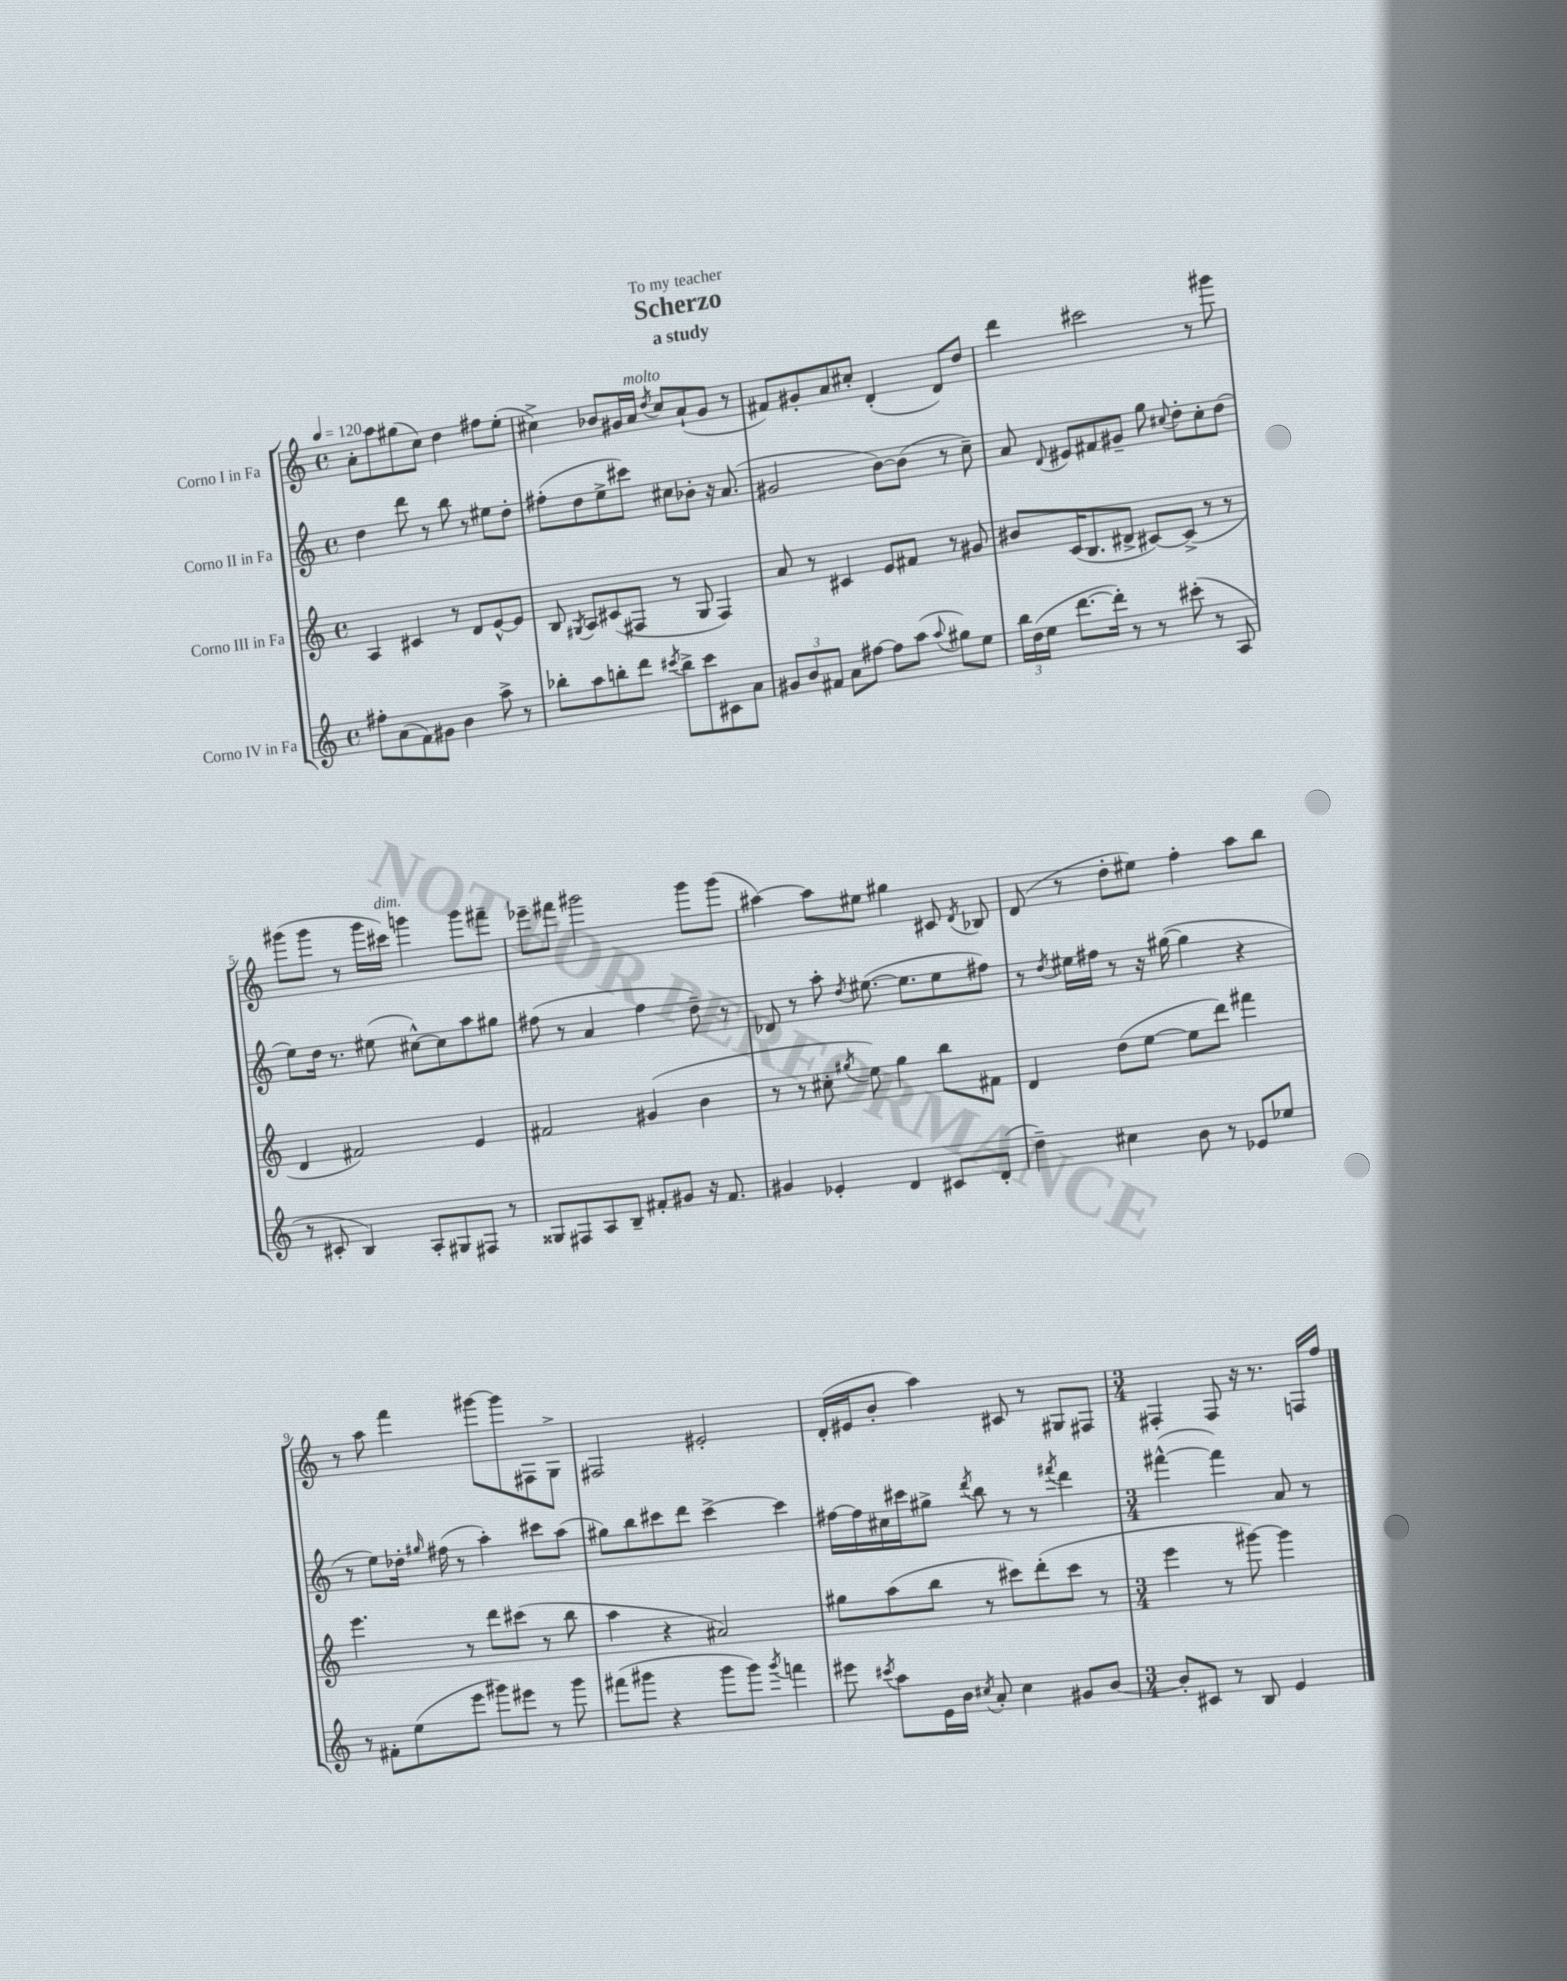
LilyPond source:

\header { title = "Scherzo" subtitle = "a study" dedication = "To my teacher" }
<<
\new StaffGroup <<
\new Staff = "s0" \with { instrumentName = "Corno I in Fa" } {
    \clef treble \key c \major \defaultTimeSignature \time 4/4 \tempo 4 = 120
    \autoBeamOff a'8[-. a''8 gis''8( c''8]) d''4 fis''8[ e''8]-.( |
    cis''4->) bes'8[ gis'16 a'16]^\markup { \italic "molto" } \acciaccatura { d''8 } cis''8[ a'8-!( gis'8] r8 |
    fis'8[) gis'8-. a'8 cis''8]-. d'4-.( d'8[) d''8] |
    d'''4 cis'''2 r8 gis'''8 |
    gis'''8[( gis'''8] r8 gis'''16[ cis'''16]^\markup { \italic "dim." }) g'''4 g'''8[ fis'''8]-- |
    ees'''8[-- fis'''8] gis'''2 gis'''8[ gis'''8]( |
    ais''4~) ais''8[ eis''8] gis''4 cis'8 \acciaccatura { d'8 } bes8 |
    d'8( r8 d''8[-. eis''8]) f''4-. a''8[ b''8] |
    r8 a''8 f'''4 gis'''8[~ gis'''8 fis8 g8]-> |
    fis2 eis'2-. |
    d'16[-.( eis'16 b'8]-. a''4) cis'8 r8 gis8[ fis8] |
    \numericTimeSignature \time 3/4 fis4-. fis8 r16 r8. f16[ f''16] \bar "|." |
}
\new Staff = "s1" \with { instrumentName = "Corno II in Fa" } {
    \clef treble \key c \major \defaultTimeSignature \time 4/4
    \autoBeamOff d''4 d'''8 r8 b''8 r8 eis''8[ d''8]-. |
    fis''8[-.( d''8 e''8-> cis'''8]) cis''8[ bes'8]-. r16 a'8.( |
    gis'2 b'8[~) b'8]( r8 c''8--) |
    a'8 \appoggiatura { d'8 } eis'8[ fis'8 gis'8]-- g''8 \appoggiatura { cis''8 } d''8[-. cis''8-. d''8]( |
    e''8[) d''16] r8. eis''8( cis''8[~-^) cis''8 a''8 gis''8] |
    fis''8( r8 a'4 fis''4 d''8--) r8 |
    des'8 r8 a''8-. \acciaccatura { d''8 } eis''8.~( eis''8.[ eis''8 fis''8]) |
    r8 \acciaccatura { d''8 } eis''16[ fis''16] r8 r16 gis''16~( gis''4 r4 |
    r8 e''8[) des''16]-. \grace { gis''16 } fis''16( r8 a''4-.) cis'''8[ a''8]( |
    gis''8[) b''8 cis'''8 d'''8] cis'''4~-> cis'''4 |
    fis''16[~ fis''16 cis''16 cis'''16 gis''8]-> \acciaccatura { d'''8 } b''8 r8 r8 \acciaccatura { fis'''8 } d'''4 |
    \numericTimeSignature \time 3/4 fis'''4~-^( fis'''4) a'8 r8 \bar "|." |
}
\new Staff = "s2" \with { instrumentName = "Corno III in Fa" } {
    \clef treble \key c \major \defaultTimeSignature \time 4/4
    \autoBeamOff a4 cis'4 r8 d'8[ e'8~-^ e'8] |
    b8 \acciaccatura { gis8 } a8[ cis'8( fis8] r8 gis8 fis4) |
    a'8 r8 cis'4 e'8[ fis'8] r8 gis'8 |
    bis'8[ c'16( b8. dis'8]-> cis'8[~) cis'8]->( r8 r8 |
    d'4 fis'2) e'4 |
    fis'2 gis'4( b'4 |
    r8 r8 cis''8-. \acciaccatura { gis''8 } e''8) gis''4 b''8[ fis'8] |
    d'4 d''8[( e''8]~ e''8[ d'''8]) fis'''4 |
    e'''4. r8 d'''8[ cis'''8]( r8 b''8 |
    a''4 r4 ais'2) |
    gis''8[ a''8( b''8] r8 cis'''8[) d'''8-.( cis'''8] r8 |
    \numericTimeSignature \time 3/4 e'''4 r8 gis'''8~) gis'''4 \bar "|." |
}
\new Staff = "s3" \with { instrumentName = "Corno IV in Fa" } {
    \clef treble \key c \major \defaultTimeSignature \time 4/4
    \autoBeamOff fis''8[-. a'8( f'8) gis'8] b'4 a''8-> r8 |
    bes''8[-. a''8 b''8-. d'''8] \acciaccatura { cis'''8 } b''8[-> cis'''8 cis'8 a'8] |
    \tuplet 3/2 { gis'8[ b'8 fis'8] } a'8[ fis''8]~ fis''8[ a''8]( \appoggiatura { a''8 } gis''8[) e''8] |
    \tuplet 3/2 { b''16[ d''16( e''16] } d'''8.[~ d'''16]-.) r8 r8 cis'''8-.( r8 a8 |
    r8 cis'8-. b4) a8[-. gis8 fis8] r8 |
    gisis8[ fis8 a8 b8]-- fis'8[-. gis'8] r16 fis'8. |
    gis'4 ees'4-. d'4 cis'8[ d'8]-.( |
    d''4--) cis''4 b'8 r8 ees'8[ ees''8] |
    r8 fis'8[-. e''8( e'''8] gis'''8[) eis'''8] r8 gis'''8 |
    fis'''8[( gis'''8] r4 gis'''8[ gis'''8]) \acciaccatura { gis'''8 } f'''4 |
    eis'''8 \acciaccatura { cis'''8 } a''8[ e'16 b'16] \acciaccatura { cis''8 } a'8-. cis''4 gis'8[ b'8]~ |
    \numericTimeSignature \time 3/4 b'8[-. cis'8] r8 b8 e'4 \bar "|." |
}
>>
>>
